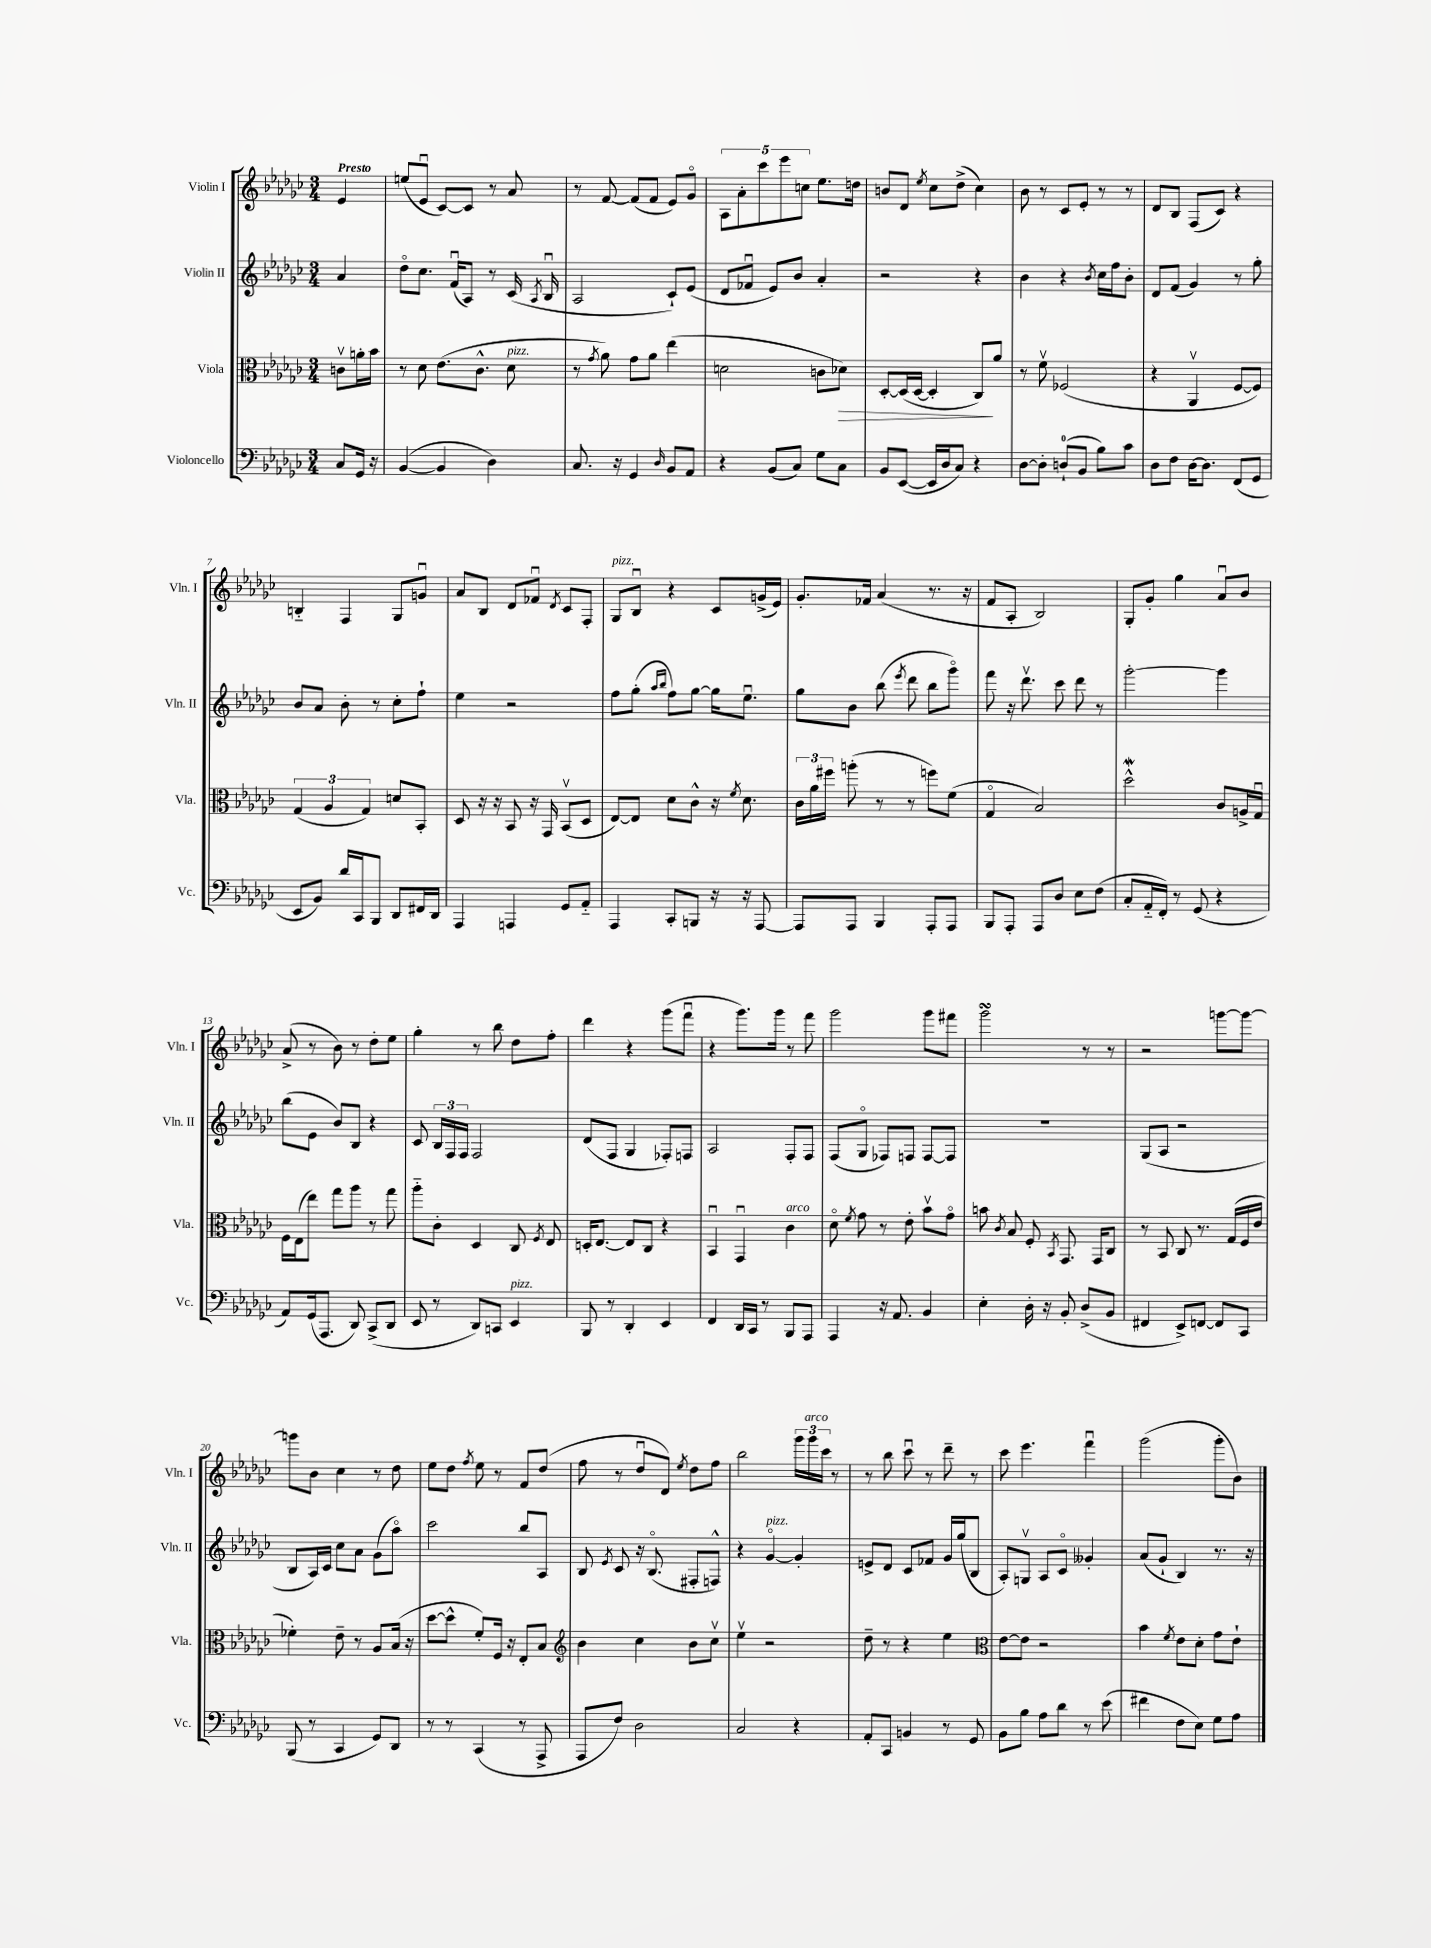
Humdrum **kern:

**kern	**kern	**kern	**kern
*staff4	*staff3	*staff2	*staff1
*clefF4	*clefC3	*clefG2	*clefG2
*k[b-e-a-d-g-c-]	*k[b-e-a-d-g-c-]	*k[b-e-a-d-g-c-]	*k[b-e-a-d-g-c-]
*M3/4	*M3/4	*M3/4	*M3/4
8C-/L	8cv\L	4a-/	4e-/
16GG-/Jk	16a'\L	.	.
16r	16b-\JJ	.	.
=	=	=	=
([4BB-/	8r	8dd-o\L	(8ee/L
.	8d-\	8.cc-\J	8e-u/J
4BB-/]	(8.e-\L	.	[8c-/L)
.	.	(16fu/LK	.
.	.	8A-/J)	8c-/]J
.	8.c-^^\J	.	.
4D-\)	.	8r	8r
.	8d-\	(16c-/	8a-/
.	.	8qA-/	.
.	.	16B-u/	.
=	=	=	=
8.C-/	8r	2A-/	8r
.	8qg-/	.	.
.	8a-\)	.	[8f/
16r	.	.	.
4GG-/	8g-\L	.	(8f/]L
.	8a-\J	.	8f/J
16qqD-/	.	.	.
8BB-/L	(4ee-\	8c-`/L)	8e-/L)
8AA-/J	.	(8e-/J	8g-o/J
=	=	=	=
4r	2d\	8d-/L	10A-\L
.	.	.	10a-'\
.	.	8f-u/J	.
.	.	.	10ccc-\
(8BB-/L	.	8e-/L)	.
.	.	.	10eee-\
8C-/J)	.	8b-/J	.
.	.	.	10cc\J
8G-\L	8c\L	4a-'/	8.ee-\L
8C-\J	8d-\J)	.	.
.	.	.	16dd\Jk
=	=	=	=
8BB-/L	[8D-'/L	2r	8b/L
([8EE-/J	(16D-/]L	.	8d-/J
.	[16D-/JJ	.	.
.	.	.	8qee-/
16EE-/]LL	4D-'/]	.	8cc-\L
16D-/J	.	.	.
8C-/J)	.	.	(8dd-^\J
4r	8C-/L)	4r	4cc-\)
.	8a-/J	.	.
=	=	=	=
[8D-\L	8r	4b-\	8b-\
8D-'\]J	8fv\	.	8r
(8D`/L	(2F-/	4r	8c-/L
8BB-/J	.	.	8e-'/J
.	.	8qb-/	.
8B-\L)	.	16cc-\LL	8r
.	.	16ff\J	.
8c-\J	.	8b-'\J	8r
=	=	=	=
8D-\L	4r	8d-/L	8d-/L
8F\J	.	(8f/J	8B-/J
[16D-\LK	4AA-v/	4g-/)	(8F/L
8.D-\]J	.	.	.
.	.	.	8c-/J)
(8FF/L	[8F/L	8r	4r
8GG-/J	8F/]J)	8gg-'\	.
=	=	=	=
8EE-/L	(6G-/	8b-/L	4B'~/
8BB-/J)	.	8a-/J	.
.	6A-/	.	.
16d-/LL	.	8b-'\	4F/
16CC-/J	.	.	.
.	6G-/)	.	.
8BBB-/J	.	8r	.
8DD-/L	8d/L	8cc-'\L	8G-/L
16FF#/L	8BB-'/J	8ff`\J	8gu/J
16DD-/JJ	.	.	.
=	=	=	=
4AAA-/	8D-/	4ee-\	8a-/L
.	16r	.	8B-/J
.	16r	.	.
4AAA/	8BB-/	2r	8d-/L
.	16r	.	8f-u/J
.	16GG-/	.	.
.	.	.	8qd-/
8GG-/L	(8BB-v/L	.	8c-/L
8AA-'~/J	8D-/J	.	8F'/J
=	=	=	=
4AAA-/	[8E-/L)	8ff\L	8G-/L
.	8E-/]J	(8gg-'\J	8B-u/J
.	.	16qqaa-/LL	.
.	.	16qqbb-/JJ	.
8CC-'/L	8d-\L	8ff\L)	4r
8BBB/J	8c-^^\J	[8gg-\J	.
16r	16r	16gg-\]LK	8c-/L
.	8qf/	.	.
16r	8.d-\	8.ee-u\J	.
[8AAA-/	.	.	(16g^/L
.	.	.	16e-/JJ)
=	=	=	=
8AAA-/]L	24c-\LL	8gg-\L	8.g-'/L
.	24a-\	.	.
.	24ff#\JJ	.	.
8AAA-/J	(8aa'\	8b-\J	.
.	.	.	16f-/Jk
4BBB-/	8r	(8bb-\	(4a-/
.	.	8qeee-/	.
.	8r	8ddd-\	.
8AAA-'/L	8ff\L)	8bb-\L	8.r
8AAA-/J	(8f\J	8ggg-o\J)	.
.	.	.	16r
=	=	=	=
8BBB-/L	4G-o/	8fff\	8f/L
8AAA-'/J	.	16r	8A-'/J
.	.	8.ddd-v\	.
8AAA-/L	2B-/)	.	2B-/)
8D-/J	.	8ccc-\	.
8E-\L	.	8ddd-\	.
(8F\J	.	8r	.
=	=	=	=
8C-'/L	2dd-^^\	[2ggg-'\	8G-'/L
16AA-'~/L	.	.	8g-'/J
16FF'/JJ)	.	.	.
8r	.	.	4gg-\
(8GG-/	.	.	.
4r	8c-/L	4ggg-\]	8a-u/L
.	16A^/L	.	8b-/J
.	16G-u/JJ	.	.
=	=	=	=
8AA-/L)	16F\LL	(8bb-\L	(8a-^/
.	(16E-\J	.	.
(16GG-/k	8ee-\J)	8e-\J	8r
8.AAA-/J	.	.	.
.	8gg-\L	8b-/L)	8b-\)
8DD-/)	8aa-\J	8B-/J	8r
(8CC-^/L	8r	4r	8dd-'\L
8DD-/J	8gg-\	.	8ee-\J
=	=	=	=
8EE-/	8aa-'~\L	8c-/	4gg-'\
8r	8c-'\J	24B-/LL	.
.	.	24F/	.
.	.	24F/JJ	.
8DD-/L)	4D-/	2F/	8r
8CC/J	.	.	8bb-\
4EE-/	8C-/	.	8dd-\L
.	8qF/	.	.
.	8E-/	.	8ff'\J
=	=	=	=
8BBB-/	16D'/LK	(8d-/L	4ddd-\
.	[8.E-/J	.	.
8r	.	8F/J	.
4DD-'/	8E-/]L	4G-/	4r
.	8C-/J	.	.
4EE-/	4r	8F-'/L)	(8ggg-\L
.	.	8F/J	8fffu\J
=	=	=	=
4FF/	4BB-u/	2A-/	4r
16DD-/LL	4GG-u/	.	8.ggg-\L)
16CC-/JJ	.	.	.
8r	.	.	.
.	.	.	16ggg-\Jk
8BBB-/L	4c-\	8F'/L	8r
8AAA-/J	.	8F/J	8fff\
=	=	=	=
4AAA-/	8d-o\	(8F/L	2ggg-\
.	8qf/	.	.
.	8g-\	8G-o/J	.
16r	8r	8F-/L)	.
8.AA-/	.	.	.
.	8e-'\	8F/J	.
4BB-/	8b-v\L	[8F/L	8ggg-\L
.	8g-o\J	8F/]J	8fff#\J
=	=	=	=
4E-'\	8b\	2.r	2ggg-\
.	8qc-/	.	.
.	8B-/	.	.
16D-'\	8F'/	.	.
16r	.	.	.
.	8qBB-/	.	.
8BB-'/	8.GG-/	.	.
(8D-^/L	.	.	8r
.	16GG-/LK	.	.
8BB-/J	8C-/J	.	8r
=	=	=	=
4FF#/	8r	(8G-/L	2r
.	8BB-/	8A-/J	.
8EE-^/L)	8C-/	2r	.
[8FF/J	8.r	.	.
8FF/]L	.	.	[8ggg\L
.	(16G-/LL	.	.
8CC-/J	16F/	.	8ggg\_J
.	16e-/JJ	.	.
=	=	=	=
(8BBB-/	4f-'\)	8B-/L	8ggg\]L
8r	.	16A-/L)	8b-\J
.	.	16c-/JJ	.
4CC-/	8e-~\	8cc-\L	4cc-\
.	8r	8a-\J	.
8GG-/L)	8A-/L	(8g-\L	8r
8DD-/J	(16B-/Jk	8aa-o\J)	8dd-\
.	16r	.	.
=	=	=	=
8r	[8dd-\L	2ccc-\	8ee-\L
8r	8dd-^^\]J	.	8dd-\J
.	.	.	8qff/
(4CC-/	8f'/L)	.	8ee-\
.	16F/Jk	.	8r
.	16r	.	.
8r	8E-'/L	8bb-/L	8f/L
8AAA-^/	8B-/J	8A-/J	(8dd-/J
=	=	=	=
*	*clefG2	*	*
8AAA-/L	4b-\	8B-/	8ff\
.	.	8qe-/	.
8F/J)	.	8c-/	8r
2D-\	4cc-\	16r	8dd-u/L
.	.	(8.B-o/	.
.	.	.	8d-/J)
.	.	.	8qee-/
.	8b-\L	8F#'/L	8dd-\L
.	8cc-v\J	8F^^/J)	8ff\J
=	=	=	=
2C-/	4ee-v\	4r	2bb-\
.	2r	[4g-o/	.
4r	.	4g-'/]	24ggg-\LL
.	.	.	24ggg-\
.	.	.	24ccc-\JJ
.	.	.	8r
=	=	=	=
8AA-'/L	8dd-~\	8e^/L	8r
8CC-/J	8r	8d-/J	8bb-\
4BB/	4r	8c-/L	8ccc-u\
.	.	8f-/J	8r
8r	4ee-\	16g-/LL	8ddd-~\
.	.	(16gg-/J	.
8GG-/	.	8B-/J	8r
=	=	=	=
*	*clefC3	*	*
8BB-\L	[8e-\L	8A-'/L)	8ccc-\
8B-\J	8e-\]J	8Gv/J	4.eee-\
8A-\L	2r	8A-/L	.
8d-\J	.	8c-o/J	.
8r	.	4g--'/	4fffu\
(8e-\	.	.	.
=	=	=	=
4f#\	4b-\	(8a-/L	(2ggg-\
.	.	8g-`/J	.
.	8qf/	.	.
8F\L	8e-\L	4B-/)	.
8E-\J)	8d-'\J	.	.
8G-\L	8g-\L	8.r	8ggg-'\L
8A-\J	8e-`\J	.	8b-\J)
.	.	16r	.
==	==	==	==
*-	*-	*-	*-
